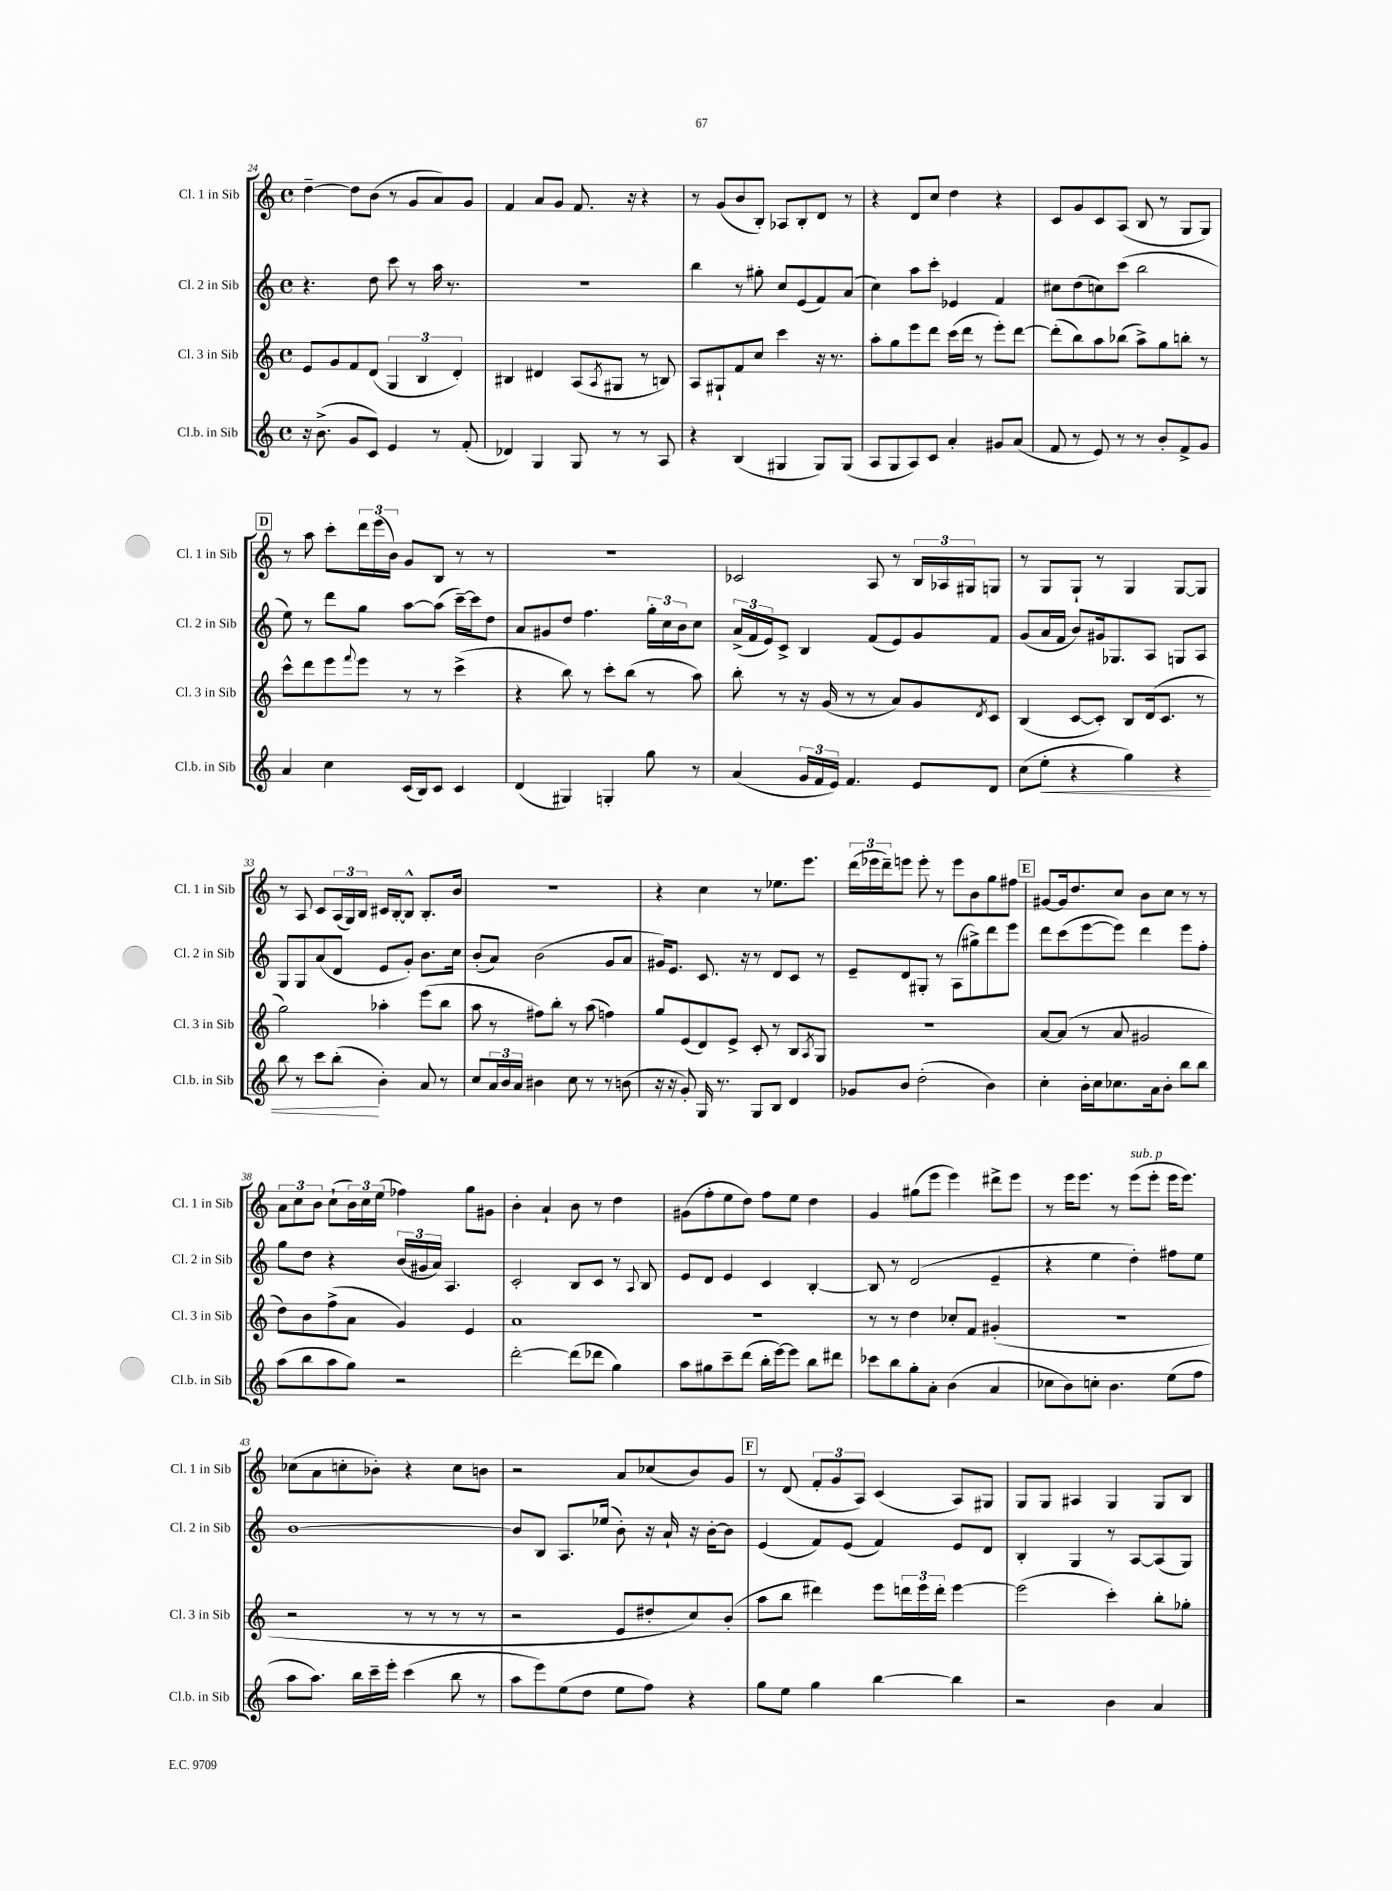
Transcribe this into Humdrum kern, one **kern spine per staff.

**kern	**kern	**kern	**kern
*staff4	*staff3	*staff2	*staff1
*clefG2	*clefG2	*clefG2	*clefG2
*k[]	*k[]	*k[]	*k[]
*M4/4	*M4/4	*M4/4	*M4/4
*met(c)	*met(c)	*met(c)	*met(c)
16r	8e/L	4.r	[4dd~\
(8.b^\	.	.	.
.	8g/	.	.
8g/L	8f/	.	8dd\]L
8c/J)	(8d/J	8dd\	(8b\J
4e/	6G/	8ccc\	8r
.	.	8r	8g/L
.	6B/	.	.
8r	.	16aa\	8a/)
.	.	8.r	.
.	6d'/)	.	.
(8f'/	.	.	8g/J
=	=	=	=
4d-/)	4B#/	1r	4f/
4G/	4d#/	.	8a/L
.	.	.	8g/J
8G/	(8A/L	.	8.f/
.	8qA/	.	.
8r	8G#/J	.	.
.	.	.	16r
8r	8r	.	4r
8A/	8B/)	.	.
=	=	=	=
4r	8A/L	4bb\	8r
.	8G#`/	.	(8g/L
(4B/	8f/	8r	8b/
.	8cc/J	8gg#'\	8B'/J)
4G#/	4ccc\	8cc/L	8A-/L
.	.	(8e/	8B'/
8G#/L)	16r	8f/)	8d/J
.	8.r	.	.
(8G#/J	.	(8a/J	8r
=	=	=	=
8A/L	8aa'\L	4cc\)	4r
8G/	8gg\	.	.
8A/)	8eee\	8aa\L	8d/L
8c/J	8ddd\J	8ccc'\J	8cc/J
4a'/	(16ccc\LL	4e-/	4dd\
.	16ddd\JJ	.	.
.	8r	.	.
8g#/L	8eee'\L)	4f/	4r
(8a/J	[8ddd\J	.	.
=	=	=	=
8f/	(8ddd'\]L	8cc#\L	8c/L
8r	8bb\)	(8dd\	8g/
8e/)	8aa\	8cc\)	8c/
8r	(8bb-\J	(8ccc\J	(8A/J
8r	8aa^\L)	2bb\	8B/
8b'/L	8gg\	.	8r
8f^/	8bb'\J	.	8G/L
8g/J	8r	.	8G/J)
=	=	=	=
4a/	8ccc^^\L	8ee\)	8r
.	8ddd\	8r	8aa\
4cc\	8eee\	8ddd\L	8ccc'\L
.	8qqfff/	.	.
.	8eee\J	8gg\J	24ddd\L
.	.	.	(24eee\
.	.	.	24b\JJ)
(16c/LL	8r	[8aa\L	8g/L
16B/J)	.	.	.
8c/J	8r	(8aa\]J	8B/J
4c/	(4ccc^\	[16ccc~\LL)	8r
.	.	16ccc\]J	.
.	.	8dd\J	8r
=	=	=	=
(4d/	4r	8a/L	1r
.	.	8g#/	.
4G#/)	8bb\)	8dd/J	.
.	8r	4.ff\	.
4G'/	8ccc'\L	.	.
.	(8bb\J	.	.
8gg\	8r	24gg'\LL	.
.	.	24cc\	.
.	.	24b\J	.
8r	8aa\)	8cc\J	.
=	=	=	=
(4a/	8bb'\	(24a^/LL	2c-/
.	.	24f/	.
.	.	24e/J)	.
.	8r	8c^/J	.
24g/LL	16r	4B/	.
24f/	.	.	.
.	(16g/	.	.
24e/JJ)	.	.	.
4.f/	8r	.	.
.	8r	(8f/L	8A/
.	8a/L)	8e/)	8r
8e/L	8g/	8g/	24B/LL
.	.	.	24A-/
.	.	.	24G#/J
.	8qd/	.	.
8d/J	8c/J	8f/J	8G/J
=	=	=	=
(8cc\L	(4B/	(8g/L	8r
8ee'\J	.	16a/L	8G/L
.	.	16f/JJ	.
4r	[8c/L	8b/L)	8G`/J
.	8c'/]J)	16g#/k	8r
.	.	8.G-/	.
4gg\)	8B/L	.	4G/
.	(16d/k	8A/J	.
.	8.c/J	.	.
4r	.	8G/L	[8G/L
.	8r	8A/J	8G/]J
=	=	=	=
8bb\	2gg\)	8G/L	8r
8r	.	8G/	8A/
8ccc\L	.	(8a/	8c/L
(8bb'\J	.	8d/J	(24A/L
.	.	.	24G/)
.	.	.	24B/JJ
4b'\)	4aa-'\	8e/L	16c#/LL
.	.	.	[16B'/J
.	.	8g'/J)	8B^^/]J
8a/	(8eee\L	8.b\L	8.B'/L
8r	8bb\J	.	.
.	.	16cc\Jk	16b/Jk
=	=	=	=
8cc/L	8aa\	(8b'/L	1r
24a/L	8r	8a/J)	.
24b/	.	.	.
24a/JJ	.	.	.
4b#\	8ff#\L)	(2b\	.
.	8bb'\J	.	.
8cc\	8r	.	.
8r	(8aa\	.	.
8r	4ff\)	8g/L	.
(8b\	.	8a/J	.
=	=	=	=
16r	8gg/L	16g#/LK)	4r
16r	.	8.e/J	.
8g'/)	(8e/	.	.
16G/	8d/)	8.c/	4cc\
8.r	.	.	.
.	8e^/J	.	.
.	.	16r	.
8G/L	8c'/	8r	8r
8B/J	8r	8d/L	8.ee-\L
4d/	8B/L	8c/J	.
.	.	.	8.eee\J
.	8qA/	.	.
.	8G/J	8r	.
=	=	=	=
8g-/L	1r	8e~/L	(24ddd\LL
.	.	.	24eee-\
.	.	.	24ddd~\J)
8b/J	.	8d/	8eee\J
(2dd'\	.	8G#'/J	8eee'\
.	.	8r	8r
.	.	(8A\L	8eee\L
.	.	8gg#^\)	8b\
4b\)	.	8ddd\	8gg\
.	.	8eee\J	8ff#\J
=	=	=	=
4cc'\	[8a/L	8ddd\L	[8g#/L
.	(8a/]J	(8ccc\	16g#/]k
.	.	.	8.dd/
16b'\LL	8r	[8eee\	.
16cc\J	.	.	.
8.cc-\	8a/	8eee\]J)	8cc/J
.	2g#/	4ddd\	8b\L
16a\k	.	.	.
8b'\J	.	.	8cc\J
8bb\L	.	8eee\L	8r
8bb\J	.	8ff'\J	8r
=	=	=	=
(8aa\L	8dd\L)	8gg\L	12a\L
.	.	.	12cc\
8bb\	8b\	8dd\J	.
.	.	.	12b\J
8aa\	(8ff^\	4r	(8cc`\L
8gg\J)	8a\J	.	24b\L)
.	.	.	24cc\
.	.	.	(24ee\JJ
2r	4g/)	(24b/LL	4ff-\)
.	.	24g#/	.
.	.	24a/JJ)	.
.	.	4.A/	.
.	4e/	.	8gg\L
.	.	.	8g#\J
=	=	=	=
[2ddd'\	1a	2c'/	4b'\
.	.	.	4a`/
(8ddd\]L	.	8B/L	8b\
8ddd-\J	.	8c/J	8r
4gg\)	.	8r	4dd\
.	.	8qqA/	.
.	.	8B/	.
=	=	=	=
8aa\L	1r	8e/L	(8g#\L
8gg#\	.	8d/J	8ff'\
8ccc~\	.	4e/	8ee\
(8ddd\J	.	.	8dd\J)
16bb'\LL	.	4c/	8ff\L
[16eee\J)	.	.	.
8eee\]J	.	.	8ee\J
8bb\L	.	[4B'/	4dd\
8ddd#\J	.	.	.
=	=	=	=
8ccc-\L	8r	8B/]	4g/
8bb\	8r	8r	.
8gg'\	4dd\	(2d/	(8gg#\L
8a'\J	.	.	8eee\J
(4b\	8cc-'/L	.	4eee\)
.	8f/J	.	.
4a/	(4g#'/	4e~/	8ddd#^\L
.	.	.	8eee\J
=	=	=	=
8cc-\L	1r	4r	8r
8b\)	.	.	16eee\LK
.	.	.	8.eee\J
8cc'\J	.	4ee\	.
4.b\	.	.	8r
.	.	4dd'\)	(8eee\L
.	.	.	8eee'\J
(8ee\L	.	8ff#\L	16eee\LK
.	.	.	8.eee\J)
8ff\J	.	8ee\J	.
=	=	=	=
8aa\L	2r	[1b	(8cc-\L
8.aa\J)	.	.	8a\
.	.	.	8cc'\
16bb\LL	.	.	.
16ccc~\	.	.	8b-'\J)
16eee'\JJ	.	.	.
(4ccc\	8r	.	4r
.	8r	.	.
8bb\	8r	.	8cc\L
8r	8r	.	8b\J
=	=	=	=
8aa\L	2r	8b/]L	2r
8eee\)	.	8B/J	.
(8ee\	.	8.A/L	.
8dd\J	.	.	.
.	.	(16ee-/Jk	.
8ee\L	8e/L	8b'\)	8a/L
8ff\J)	8dd#'/	16r	(8cc-/
.	.	16a`/	.
4r	8cc/)	16r	8b/)
.	.	[16b'\LK	.
.	(8b'/J	8b\]J	8g/J
=	=	=	=
8gg\L	8aa\L	(4e/	8r
8ee\J	8bb\J	.	(8d/
4gg\	4ddd#\)	8f/L)	12f'/L
.	.	.	12g/
.	.	(8e/J	.
.	.	.	12A/J)
[4bb\	8eee\L	4f/)	(4c/
.	24ddd\L	.	.
.	24eee\	.	.
.	24ddd'\JJ	.	.
4bb\]	[4eee\	8e/L	8A/L)
.	.	8d/J	8G#/J
=	=	=	=
2r	(2eee\]	4B'/	8G/L
.	.	.	8G/J
.	.	4G/	4A#/
4b\	4ccc'\)	8r	4G/
.	.	[8A/L	.
4a/	8bb'\L	(8A/]	8G/L
.	8gg-'\J	8G/J)	8B/J
==	==	==	==
*-	*-	*-	*-
